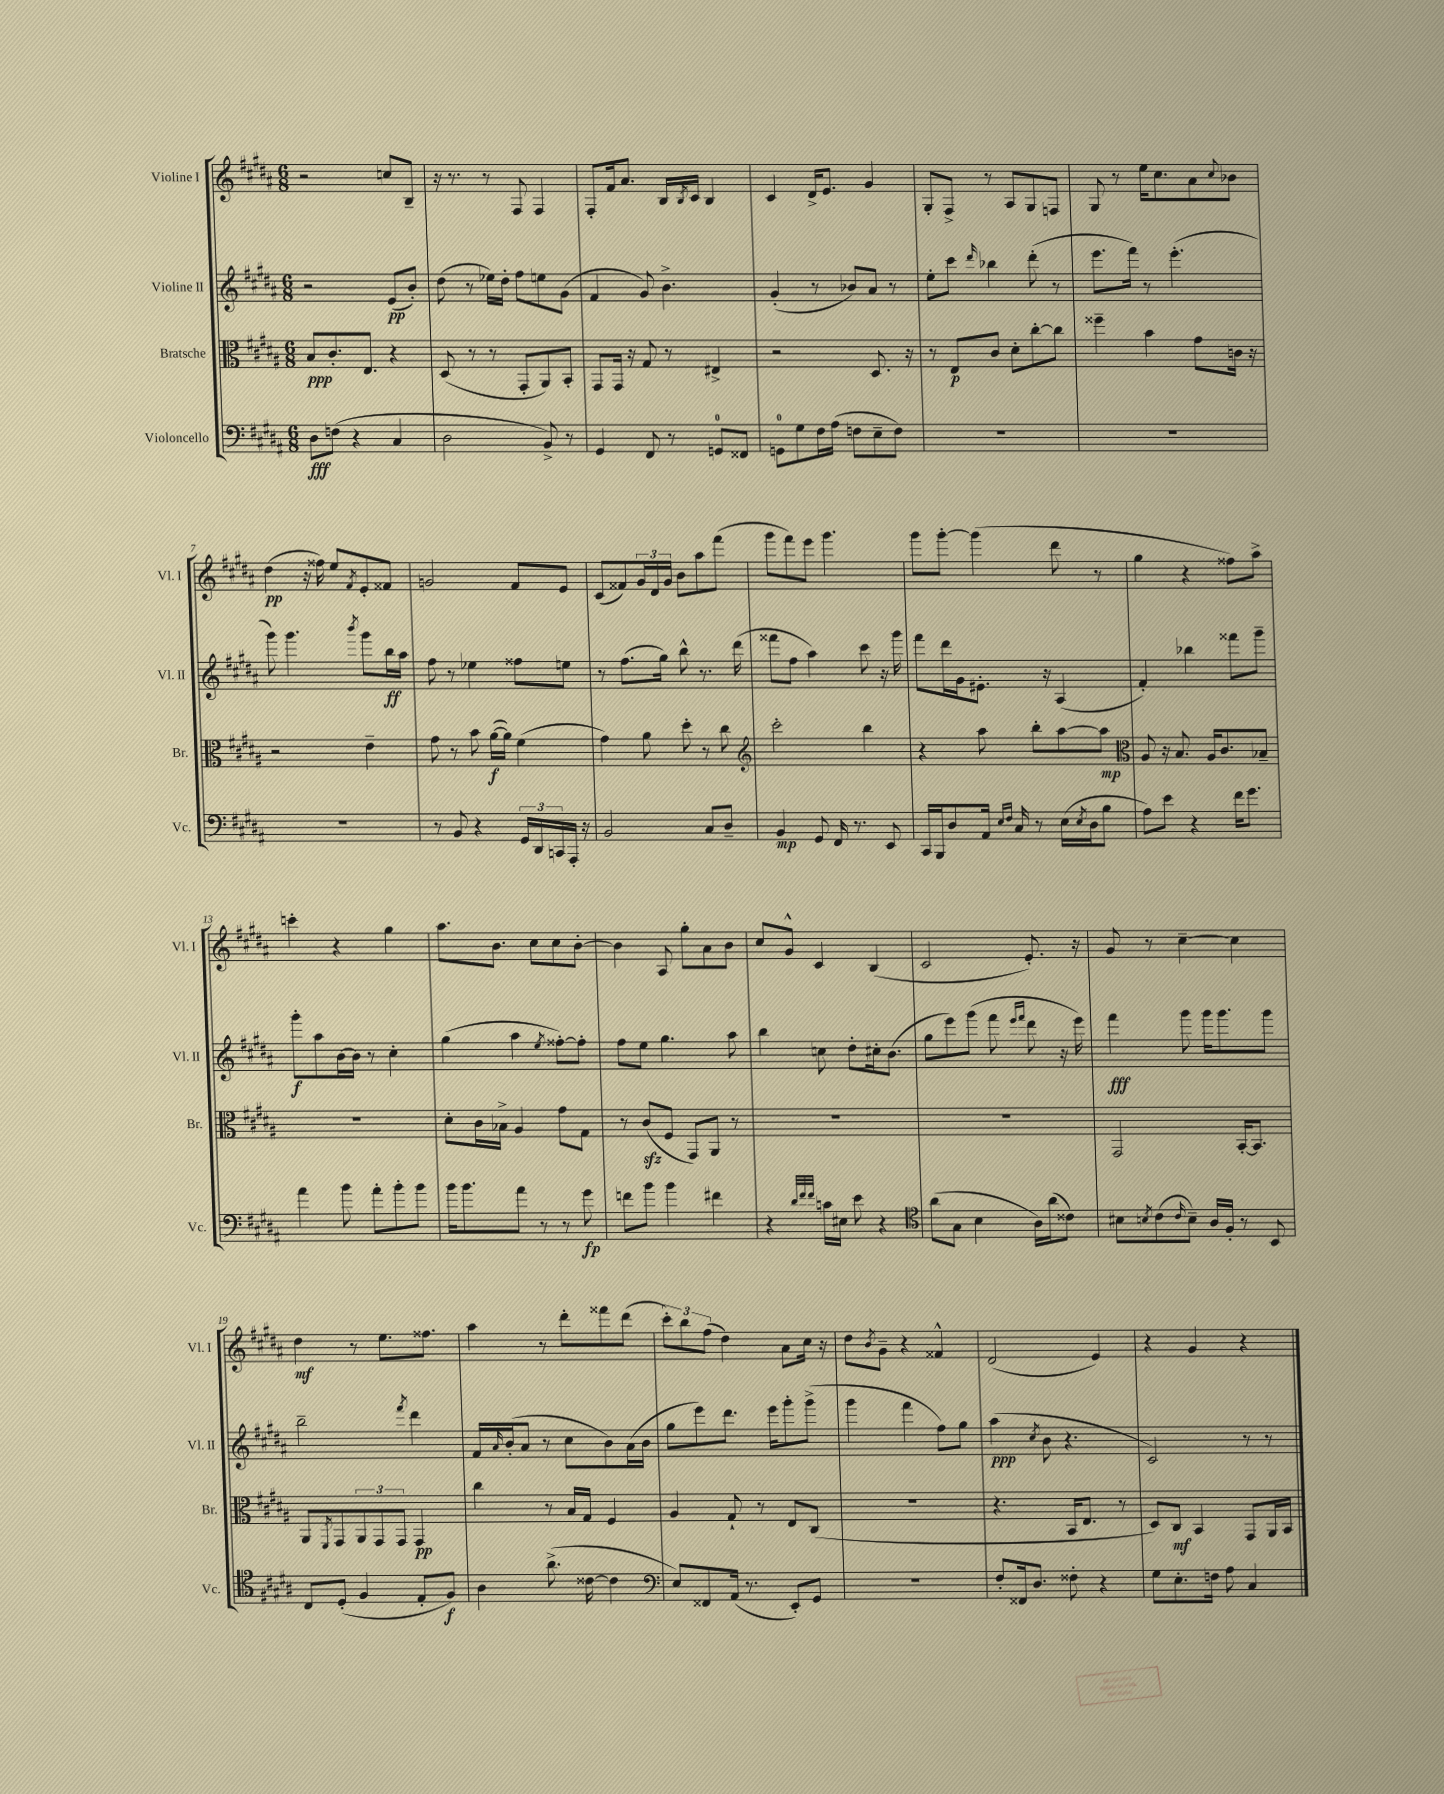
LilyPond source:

<<
\new StaffGroup <<
\new Staff = "s0" \with { instrumentName = "Violine I" shortInstrumentName = "Vl. I" } {
    \clef treble \key b \major \numericTimeSignature \time 6/8
    r2 c''8 b8-- |
    r16 r8. r8 fis8 fis4 |
    fis8-. fis'16 ais'8. b16 \acciaccatura { b8 } cis'16 b4 |
    cis'4 dis'16-> e'8. gis'4 |
    gis8-. fis8-> r8 ais8 gis8 f8 |
    gis8 r8 e''16 cis''8. ais'8 \appoggiatura { cis''8 } bes'8 |
    dis''4\pp( r16 fisis''16) e''8 \acciaccatura { fis'8 } e'8-. fisis'8 |
    g'2 fis'8 e'8 |
    cis'8( fisis'8) \tuplet 3/2 { gis'16 dis'16 gis'16 } b'8 ais''8 fis'''8( |
    gis'''8 fis'''8) e'''8 gis'''4. |
    gis'''8 gis'''8~-. gis'''4( dis'''8 r8 |
    gis''4 r4 fisis''8) ais''8-> |
    c'''4-. r4 gis''4 |
    ais''8. b'8. cis''8 cis''8 b'8~-. |
    b'4 ais8 gis''8-. ais'8 b'8 |
    cis''8 gis'8-^ cis'4 b4( |
    cis'2 e'8.-.) r16 |
    gis'8 r8 cis''4~-- cis''4 |
    dis''4\mf r8 e''8. fisis''8. |
    ais''4 r8 dis'''8-. fisis'''8 dis'''8( |
    \tuplet 3/2 { cis'''8-.) b''8 fis''8( } dis''4) ais'8 cis''16 r16 |
    dis''8 \acciaccatura { b'8 } gis'8-- r4 fisis'4-^ |
    dis'2( e'4) |
    r4 gis'4 r4 \bar "|." |
}
\new Staff = "s1" \with { instrumentName = "Violine II" shortInstrumentName = "Vl. II" } {
    \clef treble \key b \major \numericTimeSignature \time 6/8
    r2 e'8\pp( b'8-.) |
    dis''8( r8 ees''16) dis''16-. fis''8 e''8 gis'8( |
    fis'4 gis'8) b'4.-> |
    gis'4-.( r8 bes'8) ais'8 r8 |
    e''8-. cis'''8 \grace { dis'''16 } bes''4 dis'''8-.( r8 |
    e'''8. fis'''16) r8 e'''4.-.( |
    gis'''8) gis'''4. \acciaccatura { b'''8 } gis'''8 b''16\ff ais''16 |
    fis''8 r8 ees''4 fisis''8 e''8 |
    r8 fis''8.( gis''16) b''8-^ r8. dis'''16( |
    fisis'''8 fis''8 ais''4) cis'''8 r16 gis'''16 |
    fis'''8 dis'''16 gis'16 eis'8.-. r16 ais4( |
    fis'4-.) bes''4 fisis'''8 gis'''8-- |
    gis'''8-.\f ais''8 b'16~ b'16 r8 cis''4-. |
    gis''4( ais''4 \acciaccatura { e''8 } fisis''8~-.) fisis''8-. |
    fis''8 e''8 gis''4. ais''8 |
    b''4 c''8 dis''8-. cis''16-. b'8.( |
    gis''8 e'''8) gis'''8( fis'''8 \grace { e'''16 fis'''16 } dis'''8 r16 e'''16) |
    fis'''4\fff gis'''8 gis'''16 gis'''8. gis'''8 |
    b''2-- \acciaccatura { fis'''8 } dis'''4 |
    fis'16 \grace { ais'16 } b'16-.( ais'8 r8 cis''8 b'8) ais'16( b'16 |
    gis''8 e'''8) dis'''8. e'''16 gis'''8-. gis'''8->( |
    gis'''4 fis'''4 fis''8) gis''8 |
    ais''4\ppp( \acciaccatura { cis''8 } b'8 r4. |
    cis'2) r8 r8 \bar "|." |
}
\new Staff = "s2" \with { instrumentName = "Bratsche" shortInstrumentName = "Br." } {
    \clef alto \key b \major \numericTimeSignature \time 6/8
    b8\ppp cis'8.-. e8. r4 |
    dis8( r8 r8 gis,8-. ais,8) b,8-. |
    gis,8 gis,16 r16 gis8 r8 eis4-> |
    r2 dis8. r16 |
    r8 e8\p cis'8 dis'8-. cis''8~-. cis''8 |
    fisis''4-- b'4 gis'8 c'16 r16 |
    r2 e'4-- |
    gis'8 r8 b'8 ais'16~\f( ais'16) fis'4( |
    gis'4) ais'8 dis''8-. r8 cis''8 |
    \clef treble cis'''2-. b''4 |
    r4 ais''8 b''8-. ais''8~ ais''8\mp |
    \clef alto ais8 r16 b8. ais16 cis'8. bes8-- |
    R2. |
    dis'8-. cis'16 bes16-> ais4 gis'8 gis8 |
    r8 cis'8\sfz( fis8 gis,8) ais,8 r8 |
    R2. |
    R2. |
    gis,2 b,16~-. b,8. |
    ais,8 \acciaccatura { fis,8 } gis,8 \tuplet 3/2 { ais,8 gis,8 gis,8 } gis,4\pp |
    cis''4 r8 b16 gis16 fis4 |
    ais4 gis8-! r8 e8 cis8( |
    r2. |
    r4. b,16 e8. r8 |
    dis8) cis8\mf b,4 gis,8 ais,16 b,16 \bar "|." |
}
\new Staff = "s3" \with { instrumentName = "Violoncello" shortInstrumentName = "Vc." } {
    \clef bass \key b \major \numericTimeSignature \time 6/8
    dis8\fff f8( r4 cis4 |
    dis2 b,8->) r8 |
    gis,4 fis,8 r8 g,8-0 fisis,8 |
    g,8-0 gis8 fis16 ais16( f8 e8-- f8) |
    R2. |
    R2. |
    R2. |
    r8 b,8 r4 \tuplet 3/2 { gis,16 dis,16 c,16 } ais,,16-. r16 |
    b,2 cis8 dis8-- |
    b,4\mp gis,8 fis,16 r8. e,8 |
    cis,16 b,,16 dis8 ais,16 \grace { e16 fis16 } cis16 r8 e16( \acciaccatura { e8 } dis16 b8 |
    ais8) e'8 r4 fis'16 gis'8. |
    ais'4 b'8 ais'8-. b'8-. b'8 |
    b'16 b'8. ais'8 r8 r8 gis'8\fp |
    f'8 b'8 b'4 fis'4 |
    r4 \grace { dis'32 fis'32 fis'32 } c'16 eis16 e'8 r4 |
    \clef tenor ais'8( gis8 b4 ais16) ais'16( cisis'8) |
    bis8 \acciaccatura { b8 } cis'8( \grace { cis'16 } b8--) ais16 fis16-. r8 b,8 |
    cis8 dis8-.( fis4 e8-. fis8\f) |
    ais4 ais'8.->( cisis'16~ cisis'4 |
    \clef bass e8) fisis,8 ais,16( r8. e,8-.) gis,8 |
    R2. |
    fis8-. fisis,16 dis8. fisis8-. r4 |
    gis8 e8.-. f16 ais8 cis4 \bar "|." |
}
>>
>>
